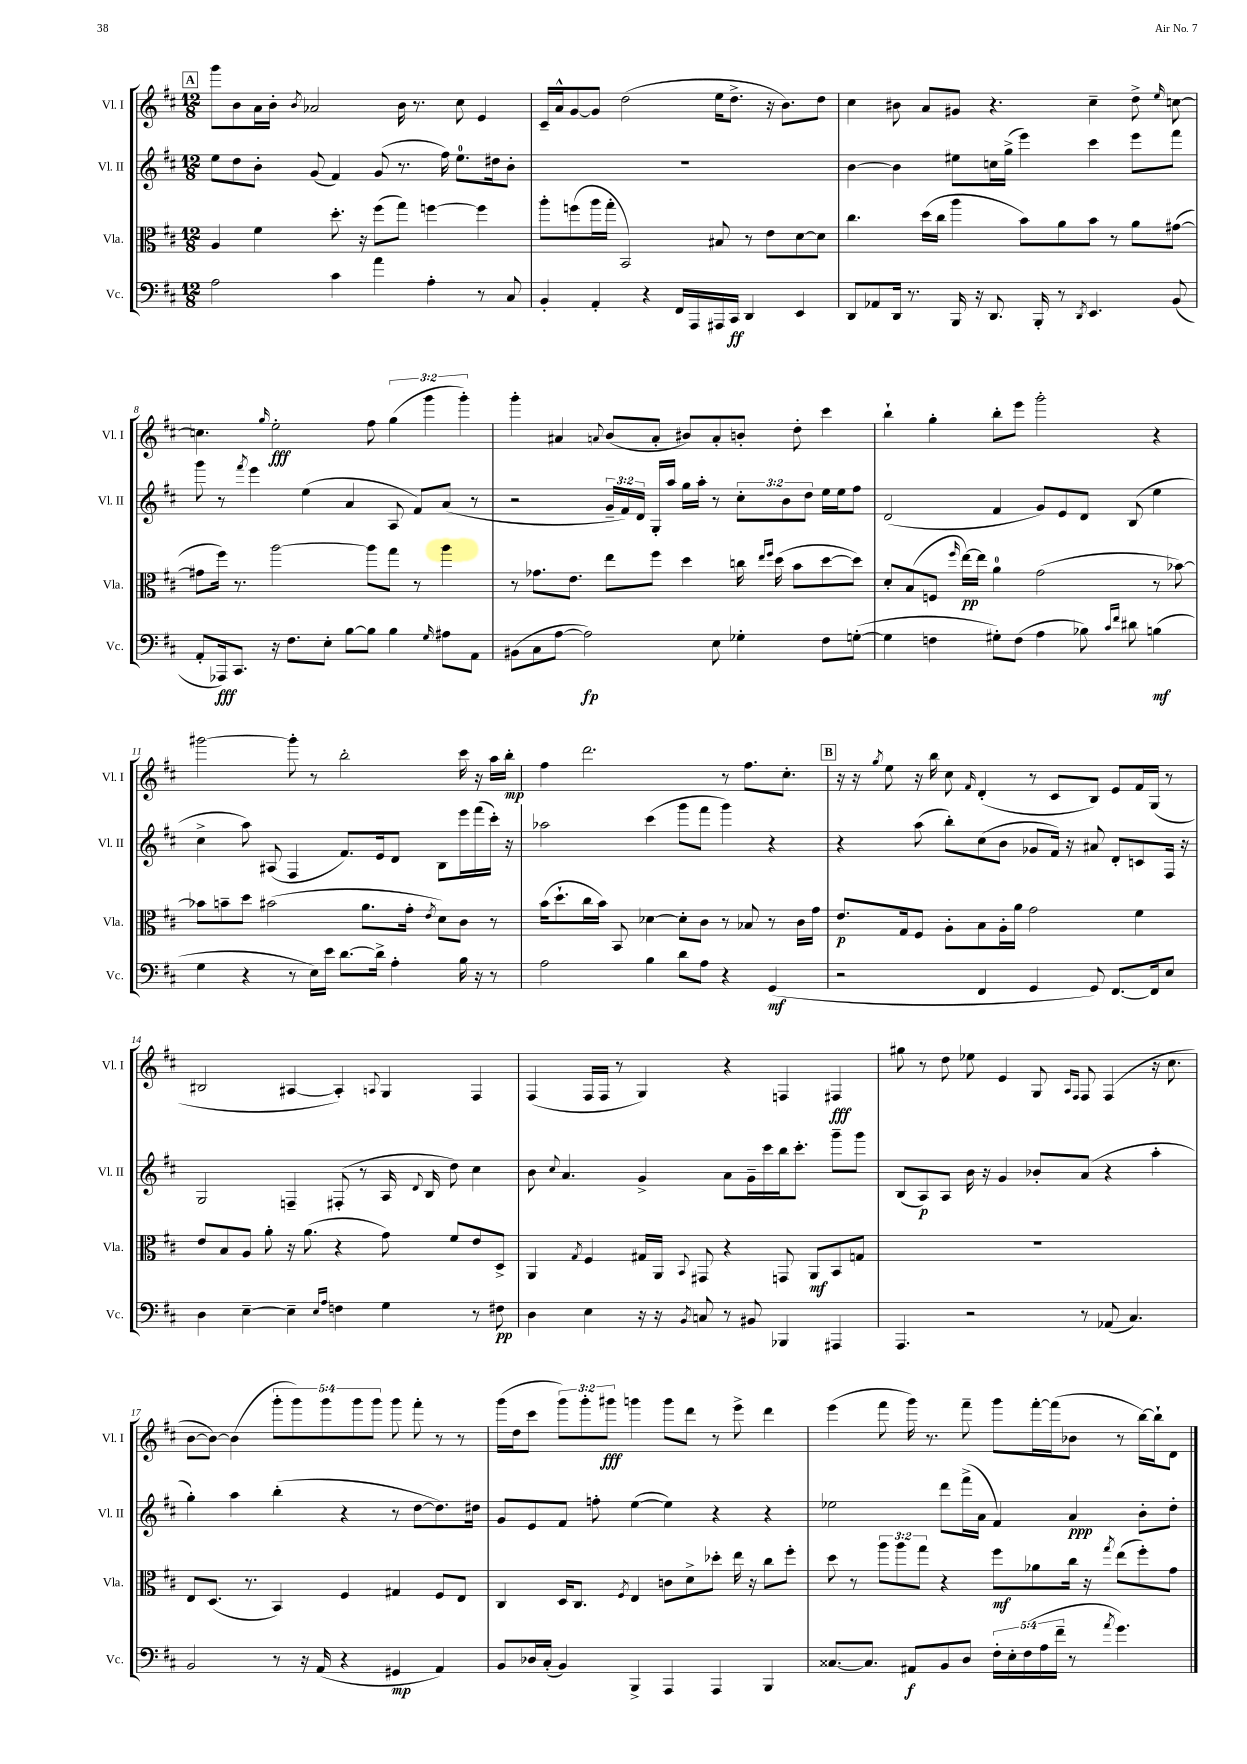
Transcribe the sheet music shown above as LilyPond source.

<<
\new StaffGroup <<
\new Staff = "s0" \with { instrumentName = "Vl. I" shortInstrumentName = "Vl. I" } {
    \clef treble \key d \major \numericTimeSignature \time 12/8 \override Staff.TupletNumber.text = #tuplet-number::calc-fraction-text
    \autoBeamOff \mark \markup { \box "A" } g'''8[ b'8 a'16 b'16]-. \acciaccatura { b'8 } aes'2 b'16 r8. cis''8 e'4 |
    cis'16[-- a'16-^ g'8~ g'8] d''2( e''16[ d''8.]-> r16 b'8.[) d''8] |
    cis''4 bis'8 a'8[ gis'8] r4. cis''4-- d''8-> \grace { e''16 } c''8~ |
    c''4. \grace { g''16 } e''2-.\fff fis''8 \tuplet 3/2 { g''4( g'''4 g'''4-.) } |
    g'''4-. ais'4 \appoggiatura { a'8 } b'8[( a'8]-. bis'8[) a'8-. b'8]-. d''8-. cis'''4 |
    b''4-! g''4-. b''8[-. e'''8] g'''2-. r4 |
    gis'''2~ gis'''8-. r8 b''2-. cis'''16 r16 a''16[ b''16]-.\mp |
    fis''4 d'''2. r8 fis''8.[ cis''8.]-. |
    \mark \markup { \box "B" } r16 r16 \acciaccatura { g''8 } e''8 r16 b''16 cis''8 \grace { fis'16 } d'4-.( r8 cis'8[ b8]) e'8[ fis'16 g16]( r8 |
    bis2 ais4~ ais4-.) \appoggiatura { a8 } g4 fis4 |
    fis4( fis16[ fis16] r8 g4) r4 f4 fis4\fff |
    gis''8 r8 d''8 ees''8 e'4 g8 \grace { a16[ fis16] } fis8 fis4( r16 cis''8. |
    b'8[~ b'8]~) b'4( \tuplet 5/4 { g'''8[-. g'''8) g'''8 g'''8 g'''8] } g'''8 fis'''8-. r8 r8 |
    g'''16[( d''16 cis'''8] \tuplet 3/2 { g'''8[) g'''8-. gis'''8]\fff } g'''4 g'''8[ d'''8] r8 e'''8-> d'''4 |
    e'''4( fis'''8 g'''16) r8. fis'''8-- g'''8[ fis'''16~-. fis'''16( bes'8] r8 b''16[~) b''16-! d'8] \bar "|." |
}
\new Staff = "s1" \with { instrumentName = "Vl. II" shortInstrumentName = "Vl. II" } {
    \clef treble \key d \major \numericTimeSignature \time 12/8 \override Staff.TupletNumber.text = #tuplet-number::calc-fraction-text
    \autoBeamOff \mark \markup { \box "A" } e''8[ d''8 b'8]-. g'8( fis'4) g'8( r8. fis''16) e''8.[-0 dis''16 b'8]-. |
    R1. |
    b'4~ b'4 eis''8[ c''16 g''16]->( e'''4) cis'''4 e'''8[ fis'''8] |
    g'''8 r8 \acciaccatura { fis'''8 } e'''4 e''4( a'4 a8 fis'8[) a'8]( r8 |
    r2 \tuplet 3/2 { g'16[-- fis'16) d'16] } g16[-. a''16] g''16[ a''16]-. r8 \tuplet 3/2 { cis''8[-. b'8 d''8] } e''16[ e''16 fis''8] |
    d'2( fis'4 g'8[) e'8 d'8] b8( e''4 |
    cis''4-> a''8) ais8( fis4 fis'8.[) e'16 d'8] b8[ e'''16 fis'''16( cis'''16]-.) r16 |
    aes''2 cis'''4( g'''8[ fis'''8] g'''4) r4 |
    \mark \markup { \box "B" } r4 a''8( b''8[-.) cis''8( b'8] ges'8[ fis'16]) r16 ais'8 d'8[-. c'8 fis16] r16 |
    g2 f4-- fis8-.( r8 a16 \appoggiatura { d'8 } b16 d''8) cis''4 |
    b'8 \appoggiatura { cis''8 } a'4. g'4-> a'8[ g'16-- cis'''16 b''16 cis'''8.]-. g'''8[-- g'''8] |
    b8[( a8\p) a8] b'16 r16 g'4 bes'8[-. a'8]( r4 a''4-. |
    g''4-.) a''4 b''4-.( r4 r8 d''8[~ d''8.) dis''16] |
    g'8[ e'8 fis'8] f''8-. e''4~( e''4) r4 r4 |
    ees''2 d'''8[ fis'''16->( a'16] fis'4) a'4\ppp b'8[-. d''8]-. \bar "|." |
}
\new Staff = "s2" \with { instrumentName = "Vla." shortInstrumentName = "Vla." } {
    \clef alto \key d \major \numericTimeSignature \time 12/8 \override Staff.TupletNumber.text = #tuplet-number::calc-fraction-text
    \autoBeamOff \mark \markup { \box "A" } a4 fis'4 d''8.-. r16 fis''8[( g''8]) f''4~ f''4 |
    a''8[-. f''8( a''16 g''16]-. b,2) bis8 r8 e'8[ d'8~ d'8] |
    cis''4. d''16[( cis''16] a''4 b'8[) a'8 b'8] r8 a'8[ gis'8]~( |
    gis'8[ fis''16]) r8. a''2~ a''8[ g''8] r8 a''4 |
    r8 ges'8.[ e'8.] e''8[ fis''8] d''4 c''16 \grace { e''16[ fis''16] } d''16( b'8[ d''8~ d''8]) |
    d'8[-. b8( f8] \grace { fis''16 } e''16[~\pp) e''16] a'4-0 g'2( r8 bes'8~) |
    bes'8[ b'8-- d''8] bis'2( a'8.[ g'16]-. \acciaccatura { e'8 } d'8[) cis'8] r8 |
    b'16[( d''8.-! cis''16 b'16]) b,8 des'4~ des'8[-. cis'8] r8 bes8 r8 cis'16[ g'16] |
    \mark \markup { \box "B" } e'8.[\p g16 fis8] a8[-. b8 a16-. a'16] g'2 fis'4 |
    e'8[ b8 a8] a'8-. r16 a'8.( r4 g'8) fis'8[ e'8 d8]-> |
    a,4 \acciaccatura { g8 } fis4 gis16[ a,16] \appoggiatura { b,8 } gis,8 r4 g,8 a,8[\mf b,8 g8] |
    R1. |
    e8[ d8.]( r8. b,4) fis4 gis4 fis8[ e8] |
    cis4 d16[ cis8.] \acciaccatura { fis8 } e4 c'8[ d'8-> des''8]-. e''16 r16 cis''8[ fis''8]-. |
    d''8 r8 \tuplet 3/2 { a''8[ a''8 g''8] } r4 fis''8[\mf aes'8 cis''16] r16 \acciaccatura { g''8 } e''8[( fis''8-.) g'8] \bar "|." |
}
\new Staff = "s3" \with { instrumentName = "Vc." shortInstrumentName = "Vc." } {
    \clef bass \key d \major \numericTimeSignature \time 12/8 \override Staff.TupletNumber.text = #tuplet-number::calc-fraction-text
    \autoBeamOff \mark \markup { \box "A" } a2 cis'4 a'4 a4-. r8 cis8 |
    b,4-. a,4-. r4 fis,16[ a,,16 ais,,16 cis,16]\ff d,4 e,4 |
    d,8[ aes,8 d,16] r8. b,,16 r16 d,8. b,,16-. r8 \acciaccatura { d,8 } e,4. b,8( |
    a,8[-. aes,,16\fff) cis,8.] r16 fis8.[ e8]-. b8[~ b8] b4 \grace { g16 } ais8[ a,8] |
    bis,8[( cis8 a8]~ a2\fp) e8 ges4-. fis8[ g8]~-.( |
    g4 f4 gis8[-.) f8]( a4 bes8) \grace { cis'16[ fis'16] } dis'8 b4\mf( |
    g4 r4 r8 e16[) e'16] d'8.[~ d'16]-> a4-. b16 r16 r8 |
    a2 b4 d'8[ a8] r4 g,4\mf( |
    \mark \markup { \box "B" } r2 fis,4 g,4 g,8) fis,8.[~ fis,16 e8] |
    d4 e4~-- e4-- \grace { e16[ a16] } f4 g4 r8 fis8\pp |
    d4 e4 r16 r16 \acciaccatura { b,8 } c8 r8 bis,8 bes,,4 ais,,4 |
    a,,4. r2 r8 aes,8( cis4.) |
    b,2 r8 r16 a,16( r4 gis,4\mp a,4) |
    b,8[ des16 cis16]-.( b,4) b,,4-> a,,4 a,,4 b,,4 |
    cisis8.[~ cisis8.] ais,8[\f b,8 d8] \tuplet 5/4 { fis16[-. e16-. fis16( a16 fis'16]-- } r8 \acciaccatura { a'8 } g'4.) \bar "|." |
}
>>
>>
\layout { \context { \Score currentBarNumber = #5 } }
